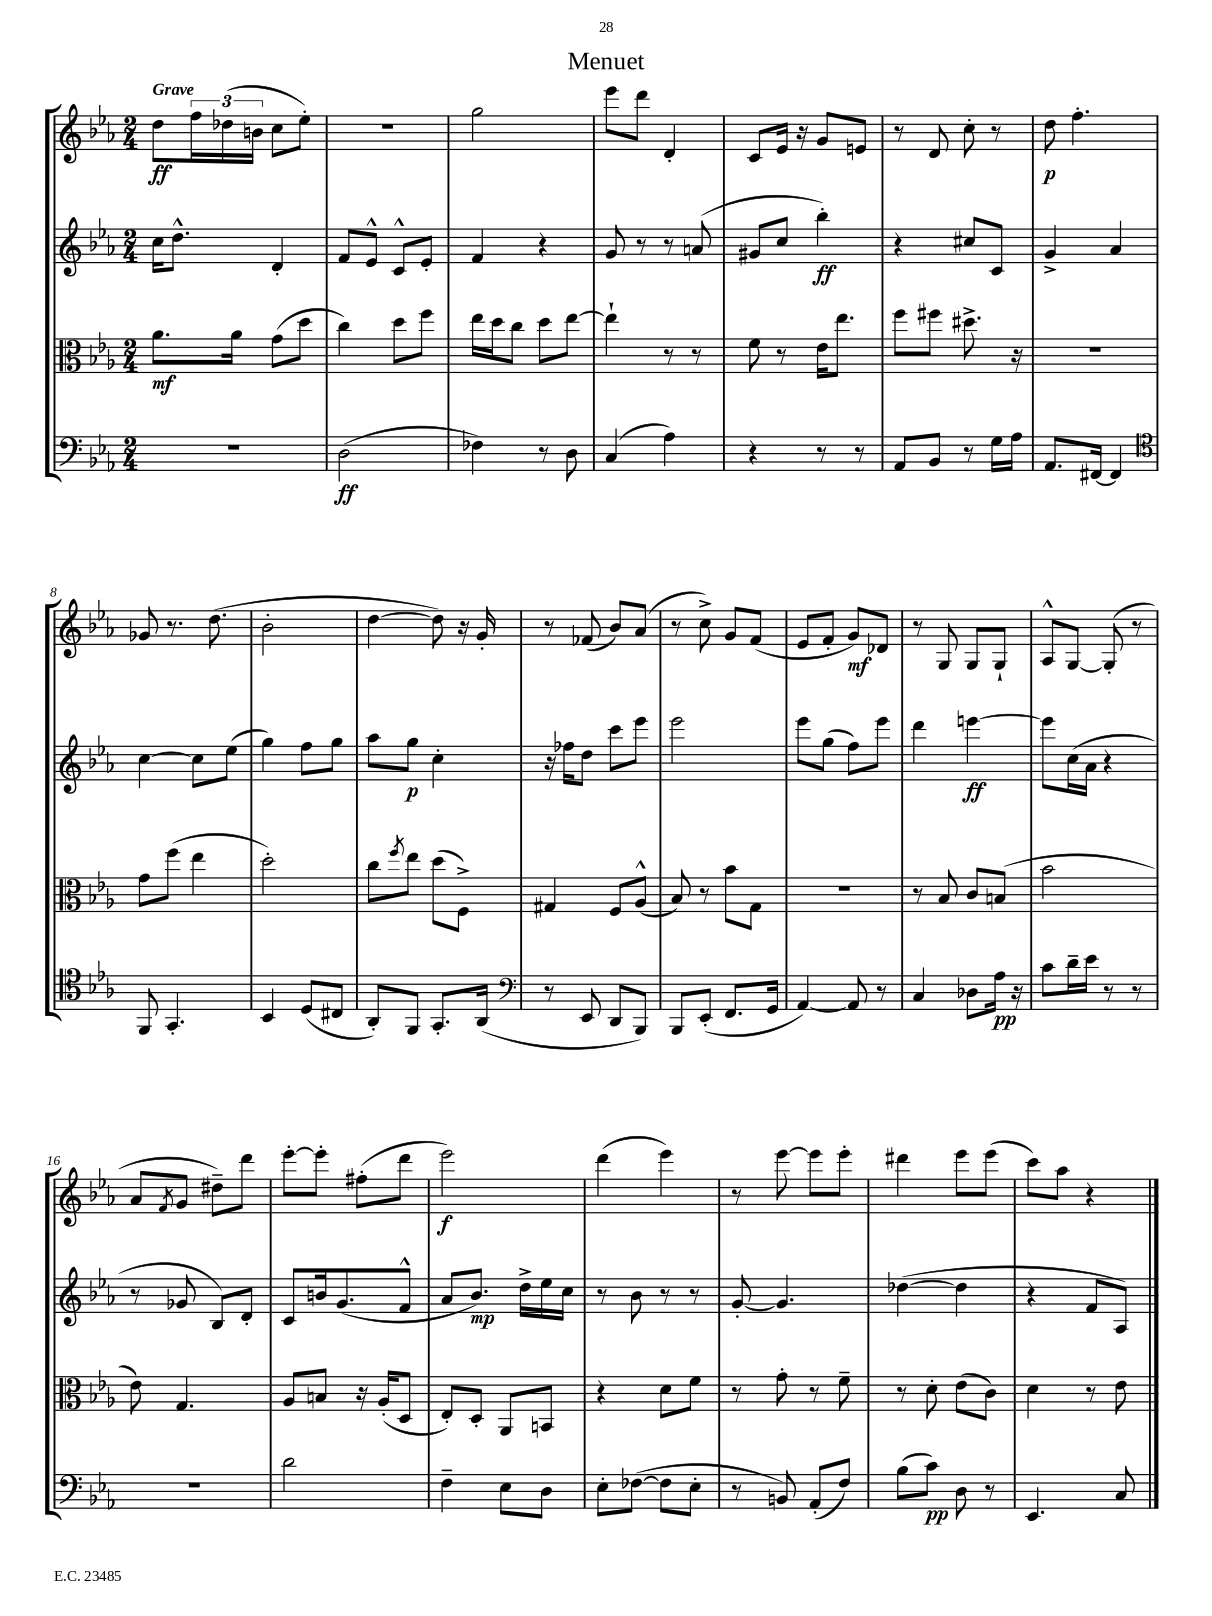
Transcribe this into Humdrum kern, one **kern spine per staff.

**kern	**dynam	**kern	**dynam	**kern	**dynam	**kern	**dynam
*part4	*part4	*part3	*part3	*part2	*part2	*part1	*part1
*staff4	*staff4	*staff3	*staff3	*staff2	*staff2	*staff1	*staff1
*clefF4	*	*clefC3	*	*clefG2	*	*clefG2	*
*k[b-e-a-]	*	*k[b-e-a-]	*	*k[b-e-a-]	*	*k[b-e-a-]	*
*M2/4	*	*M2/4	*	*M2/4	*	*M2/4	*
=1	=1	=1	=1	=1	=1	=1	=1
!	!	!	!	!	!	!LO:TX:a:B:t=Grave	!
2r	.	8.a-\L	mf	16cc\KL	.	8dd\L	ff
.	.	.	.	8.dd^^\J	.	.	.
.	.	.	.	.	.	24ff\L	.
.	.	.	.	.	.	(24dd-X\	.
.	.	16a-\Jk	.	.	.	.	.
.	.	.	.	.	.	24bn\JJ	.
.	.	(8g\L	.	4d'/	.	8cc\L	.
.	.	8dd\J	.	.	.	8ee-'\J)	.
=2	=2	=2	=2	=2	=2	=2	=2
(2D\	ff	4cc\)	.	8f/L	.	2r	.
.	.	.	.	8e-^^/J	.	.	.
.	.	8dd\L	.	8c^^/L	.	.	.
.	.	8ff\J	.	8e-'/J	.	.	.
=3	=3	=3	=3	=3	=3	=3	=3
4F-X\)	.	16ee-\LL	.	4f/	.	2gg\	.
.	.	16dd\J	.	.	.	.	.
.	.	8cc\J	.	.	.	.	.
8r	.	8dd\L	.	4r	.	.	.
8D\	.	[8ee-\J	.	.	.	.	.
=4	=4	=4	=4	=4	=4	=4	=4
(4C/	.	4ee-`\]	.	8g/	.	8eee-\L	.
.	.	.	.	8r	.	8ddd\J	.
4A-\)	.	8r	.	8r	.	4d'/	.
.	.	8r	.	(8an/	.	.	.
=5	=5	=5	=5	=5	=5	=5	=5
4r	.	8f\	.	8g#X/L	.	8c/L	.
.	.	8r	.	8cc/J	.	16e-/Jk	.
.	.	.	.	.	.	16r	.
8r	.	16e-\KL	.	4bb-'\)	ff	8g/L	.
.	.	8.ee-\J	.	.	.	.	.
8r	.	.	.	.	.	8en/J	.
=6	=6	=6	=6	=6	=6	=6	=6
8AA-/L	.	8ff\L	.	4r	.	8r	.
8BB-/J	.	8ff#X\J	.	.	.	8d/	.
8r	.	8.dd#X^\	.	8cc#X/L	.	8cc'\	.
16G\LL	.	.	.	8c/J	.	8r	.
16A-\JJ	.	16r	.	.	.	.	.
=7	=7	=7	=7	=7	=7	=7	=7
8.AA-/L	.	2r	.	4g^/	.	8dd\	p
.	.	.	.	.	.	4.ff'\	.
[16FF#X/Jk	.	.	.	.	.	.	.
4FF#/]	.	.	.	4a-/	.	.	.
!!LO:LB:g=z
=8	=8	=8	=8	=8	=8	=8	=8
*clefC4	*	*	*	*	*	*	*
8FF/	.	8g\L	.	[4cc\	.	8g-X/	.
4.GG'/	.	(8ff\J	.	.	.	8.r	.
.	.	4ee-\	.	8cc\L]	.	.	.
.	.	.	.	.	.	(8.dd\	.
.	.	.	.	(8ee-\J	.	.	.
=9	=9	=9	=9	=9	=9	=9	=9
4BB-/	.	2dd'\)	.	4gg\)	.	2b-'\	.
(8D/L	.	.	.	8ff\L	.	.	.
8C#X/J	.	.	.	8gg\J	.	.	.
=10	=10	=10	=10	=10	=10	=10	=10
8AA-'/L)	.	8cc\L	.	8aa-\L	.	[4dd\	.
.	.	8qff/	.	.	.	.	.
8FF/J	.	8ee-\J	.	8gg\J	p	.	.
8.GG'/L	.	(8dd\L	.	4cc'\	.	8dd\])	.
.	.	8F^\J)	.	.	.	16r	.
(16AA-/Jk	.	.	.	.	.	16g'/	.
=11	=11	=11	=11	=11	=11	=11	=11
*clefF4	*	*	*	*	*	*	*
8r	.	4G#X/	.	16r	.	8r	.
.	.	.	.	16ff-X\KL	.	.	.
8EE-/	.	.	.	8dd\J	.	(8f-X/	.
8DD/L	.	8F/L	.	8ccc\L	.	8b-/L)	.
8BBB-/J)	.	(8A-^^/J	.	8eee-\J	.	(8a-/J	.
=12	=12	=12	=12	=12	=12	=12	=12
8BBB-/L	.	8B-/)	.	2eee-\	.	8r	.
(8EE-'/J	.	8r	.	.	.	8cc^\)	.
8.FF/L	.	8b-\L	.	.	.	8g/L	.
.	.	8G\J	.	.	.	(8f/J	.
16GG/Jk	.	.	.	.	.	.	.
=13	=13	=13	=13	=13	=13	=13	=13
[4AA-/)	.	2r	.	8eee-\L	.	8e-/L	.
.	.	.	.	(8gg\J	.	8f'/J	.
8AA-/]	.	.	.	8ff\L)	.	8g/L)	mf
8r	.	.	.	8eee-\J	.	8d-X/J	.
=14	=14	=14	=14	=14	=14	=14	=14
4C/	.	8r	.	4ddd\	.	8r	.
.	.	8B-/	.	.	.	8G/	.
8D-X\L	.	8c/L	.	[4eeen\	ff	8G/L	.
16A-\Jk	pp	(8Bn/J	.	.	.	8G`/J	.
16r	.	.	.	.	.	.	.
=15	=15	=15	=15	=15	=15	=15	=15
8c\L	.	2b-\	.	8eee\L]	.	8A-^^/L	.
16d~\L	.	.	.	(16cc\L	.	[8G/J	.
16e-\JJ	.	.	.	16a-\JJ	.	.	.
8r	.	.	.	4r	.	(8G'/]	.
8r	.	.	.	.	.	8r	.
!!LO:LB:g=z
=16	=16	=16	=16	=16	=16	=16	=16
2r	.	8e-\)	.	8r	.	8a-/L	.
.	.	.	.	.	.	8qf/	.
.	.	4.G/	.	8g-X/	.	8g/J	.
.	.	.	.	8B-/L)	.	8dd#X~\L)	.
.	.	.	.	8d'/J	.	8ddd\J	.
=17	=17	=17	=17	=17	=17	=17	=17
2d\	.	8A-/L	.	8c/L	.	[8eee-'\L	.
.	.	8Bn/J	.	16bn/k	.	8eee-'\J]	.
.	.	.	.	(8.g/	.	.	.
.	.	16r	.	.	.	(8ff#X'\L	.
.	.	(16A-'/KL	.	.	.	.	.
.	.	8D/J	.	8f^^/J	.	8ddd\J	.
=18	=18	=18	=18	=18	=18	=18	=18
4F~\	.	8E-'/L)	.	8a-/L	.	2eee-\)	f
.	.	8D'/J	.	8.b-/J)	mp	.	.
8E-\L	.	8AA-/L	.	.	.	.	.
.	.	.	.	16dd^\LL	.	.	.
8D\J	.	8BBn/J	.	16ee-\	.	.	.
.	.	.	.	16cc\JJ	.	.	.
=19	=19	=19	=19	=19	=19	=19	=19
8E-'\L	.	4r	.	8r	.	(4ddd\	.
([8F-X\J	.	.	.	8b-\	.	.	.
8F-\L]	.	8d\L	.	8r	.	4eee-\)	.
8E-'\J	.	8f\J	.	8r	.	.	.
=20	=20	=20	=20	=20	=20	=20	=20
8r	.	8r	.	[8g'/	.	8r	.
8BBn/)	.	8g'\	.	4.g/]	.	[8eee-\	.
(8AA-'/L	.	8r	.	.	.	8eee-\L]	.
8F/J)	.	8f~\	.	.	.	8eee-'\J	.
=21	=21	=21	=21	=21	=21	=21	=21
(8B-\L	.	8r	.	([4dd-X\	.	4ddd#X\	.
8c\J)	pp	8d'\	.	.	.	.	.
8D\	.	(8e-\L	.	4dd-\]	.	8eee-\L	.
8r	.	8c\J)	.	.	.	(8eee-\J	.
=22	=22	=22	=22	=22	=22	=22	=22
4.EE-/	.	4d\	.	4r	.	8ccc\L)	.
.	.	.	.	.	.	8aa-\J	.
.	.	8r	.	8f/L	.	4r	.
8C/	.	8e-\	.	8A-/J)	.	.	.
==	==	==	==	==	==	==	==
*-	*-	*-	*-	*-	*-	*-	*-
